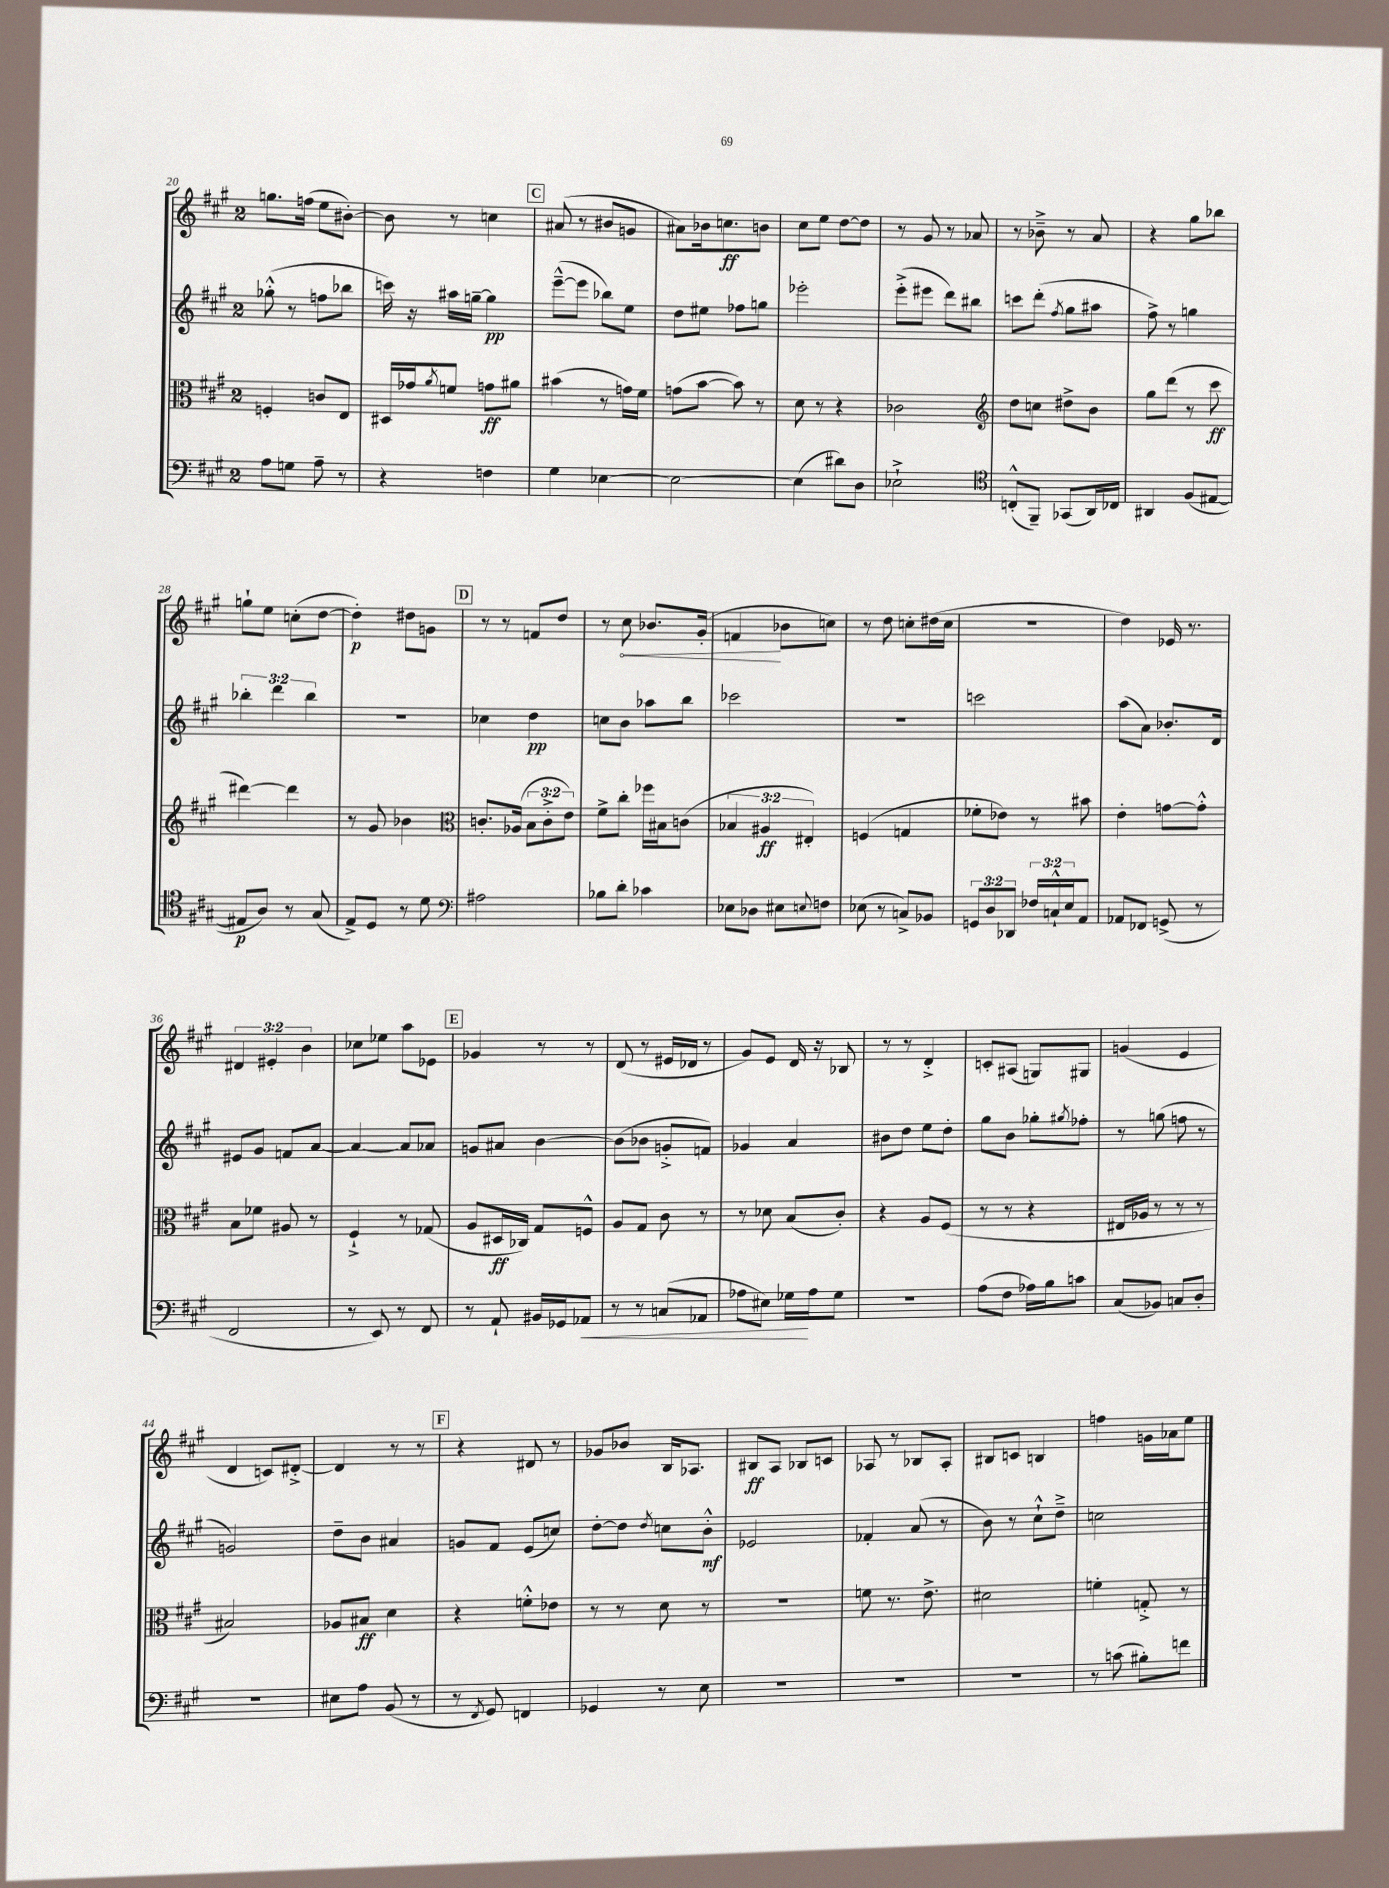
<<
\new StaffGroup <<
\new Staff = "s0" {
    \clef treble \key a \major \once \override Staff.TimeSignature.style = #'single-digit \time 2/4 \override Staff.TupletNumber.text = #tuplet-number::calc-fraction-text
    g''8. f''16( e''8 bis'8~-.) |
    bis'8 r8 c''4 |
    \mark \markup { \box "C" } ais'8( r8 bis'8 g'8 |
    ais'8) bes'16 c''8.\ff b'8 |
    cis''8 e''8 d''8~ d''8 |
    r8 gis'8 r8 aes'8 |
    r8 bes'8---> r8 a'8 |
    r4 gis''8 bes''8 |
    g''8-! e''8 c''8-.( d''8~ |
    d''4-.\p) dis''8 g'8 |
    \mark \markup { \box "D" } r8 r8 f'8 d''8 |
    r8 \once \override Hairpin.circled-tip = ##t cis''8\< bes'8. gis'16-.( |
    f'4\! bes'8 c''8) |
    r8 d''8 c''8-. dis''16( c''16 |
    r2 |
    d''4) ees'16 r8. |
    \tuplet 3/2 { dis'4 eis'4-. b'4 } |
    ces''8 ees''8 a''8 ees'8 |
    \mark \markup { \box "E" } ges'4 r8 r8 |
    d'8( r8 eis'16 des'16 r8 |
    gis'8) e'8 d'16 r16 bes8 |
    r8 r8 d'4-.-> |
    c'8-. ais8( g8) gis8 |
    g'4( e'4 |
    d'4 c'8) dis'8~-.-> |
    dis'4 r8 r8 |
    \mark \markup { \box "F" } r4 dis'8 r8 |
    ges'8 bes'8 b16 aes8. |
    bis8\ff a8 bes8 c'8 |
    aes8 r8 bes8 aes8-. |
    bis8 c'8 b4 |
    f''4 g'16 aes'16 e''8 \bar "|." |
}
\new Staff = "s1" {
    \clef treble \key a \major \once \override Staff.TimeSignature.style = #'single-digit \time 2/4 \override Staff.TupletNumber.text = #tuplet-number::calc-fraction-text
    ges''8-.-^( r8 f''8 bes''8 |
    c'''16) r16 ais''16 g''16~-- g''4\pp |
    \mark \markup { \box "C" } e'''8~---^( e'''8 bes''8) e''8 |
    d''8 eis''8 fes''8 g''8 |
    ees'''2-. |
    e'''8-.->( eis'''8 d'''8) bis''8 |
    c'''8 d'''8-.( \acciaccatura { fis''8 } gis''8 ais''8 |
    fis''8->) r8 g''4 |
    \tuplet 3/2 { bes''4-. d'''4 bes''4 } |
    r2 |
    \mark \markup { \box "D" } ces''4 d''4\pp |
    c''8 b'8 aes''8 b''8 |
    ces'''2 |
    r2 |
    c'''2 |
    a''8( a'8) bes'8.-. d'16 |
    eis'8 gis'8 f'8 a'8~ |
    a'4~ a'8 aes'8 |
    \mark \markup { \box "E" } g'8 ais'8 b'4~ |
    b'8( bes'8 g'8-.-> f'8) |
    ges'4 a'4 |
    bis'8 d''8 e''8 d''8-. |
    gis''8 b'8 ges''8-. \acciaccatura { gis''8 } fes''8-. |
    r8 g''8( f''8 r8 |
    g'2) |
    d''8-- b'8 ais'4 |
    \mark \markup { \box "F" } g'8 fis'8 e'8( c''8) |
    d''8~-. d''8 \acciaccatura { d''8 } c''8 b'8-.-^\mf |
    ees'2 |
    fes'4-. a'8( r8 |
    b'8) r8 cis''8-!-^ d''8---> |
    c''2 \bar "|." |
}
\new Staff = "s2" {
    \clef alto \key a \major \once \override Staff.TimeSignature.style = #'single-digit \time 2/4 \override Staff.TupletNumber.text = #tuplet-number::calc-fraction-text
    f4-. c'8 e8 |
    dis16 ges'16 \acciaccatura { a'8 } f'8 g'8\ff ais'8 |
    \mark \markup { \box "C" } bis'4( r8 g'16) fis'16 |
    g'8( b'8~ b'8) r8 |
    d'8 r8 r4 |
    ces'2 |
    \clef treble d''8 c''8 dis''8-> b'8 |
    gis''8 d'''8( r8 cis'''8\ff |
    dis'''4~) dis'''4 |
    r8 gis'8 bes'4 |
    \mark \markup { \box "D" } \clef alto c'8.-. aes16( \tuplet 3/2 { b8 c'8-.-> e'8) } |
    fis'8-> cis''8-. fes''16 bis16 c'8( |
    \tuplet 3/2 { bes4 ais4\ff eis4-.) } |
    f4( g4 |
    fes'8-. ees'8) r8 bis'8 |
    e'4-. g'8~ g'8-.-^ |
    b8 fes'8 ais8 r8 |
    fis4-!-> r8 ges8( |
    \mark \markup { \box "E" } a8 dis16\ff ces16) gis8 f8-^ |
    a8 gis8 cis'8 r8 |
    r8 des'8 b8( cis'8-.) |
    r4 a8 fis8( |
    r8 r8 r4 |
    eis16 aes16 r8 r8 r8 |
    bis2) |
    aes8 bis8\ff d'4 |
    \mark \markup { \box "F" } r4 f'8-.-^ ees'8 |
    r8 r8 d'8 r8 |
    r2 |
    f'8 r8. e'8.-> |
    dis'2 |
    f'4-. g8-.-> r8 \bar "|." |
}
\new Staff = "s3" {
    \clef bass \key a \major \once \override Staff.TimeSignature.style = #'single-digit \time 2/4 \override Staff.TupletNumber.text = #tuplet-number::calc-fraction-text
    a8 g8 a8-- r8 |
    r4 f4 |
    \mark \markup { \box "C" } gis4 ees4~ |
    ees2~ |
    ees4( dis'8) d8 |
    ees2-!-> |
    \clef tenor c8-.-^( fis,8--) ges,8( a,16) ces16 |
    ais,4 fis8( eis8~ |
    eis8\p a8) r8 gis8( |
    e8->) d8 r8 d'8 |
    \mark \markup { \box "D" } \clef bass ais2 |
    bes8 d'8-. ces'4 |
    ees8 des8 eis8 \appoggiatura { e8 } f8 |
    ees8( r8 c8->) bes,8 |
    \tuplet 3/2 { g,8 d8 des,8 } \tuplet 3/2 { fes16 c16-!-^ e16 } a,8 |
    aes,8 fes,8 g,8->( r8 |
    fis,2 |
    r8 e,8) r8 fis,8 |
    \mark \markup { \box "E" } r8 a,8-! bis,16 ges,16 aes,8\< |
    r8 r8 c8( aes,8 |
    aes8 eis8) ges16\! aes16 ges8 |
    R2 |
    a8( fis8 aes16) b16 c'8 |
    cis8( bes,8) c8 d8-. |
    r2 |
    eis8 a8 b,8( r8 |
    \mark \markup { \box "F" } r8 \acciaccatura { fis,8 } gis,8) f,4 |
    ges,4 r8 e8 |
    R2 |
    R2 |
    R2 |
    r8 c'8( bis8-.) f'8 \bar "|." |
}
>>
>>
\layout { \context { \Score currentBarNumber = #20 } }
